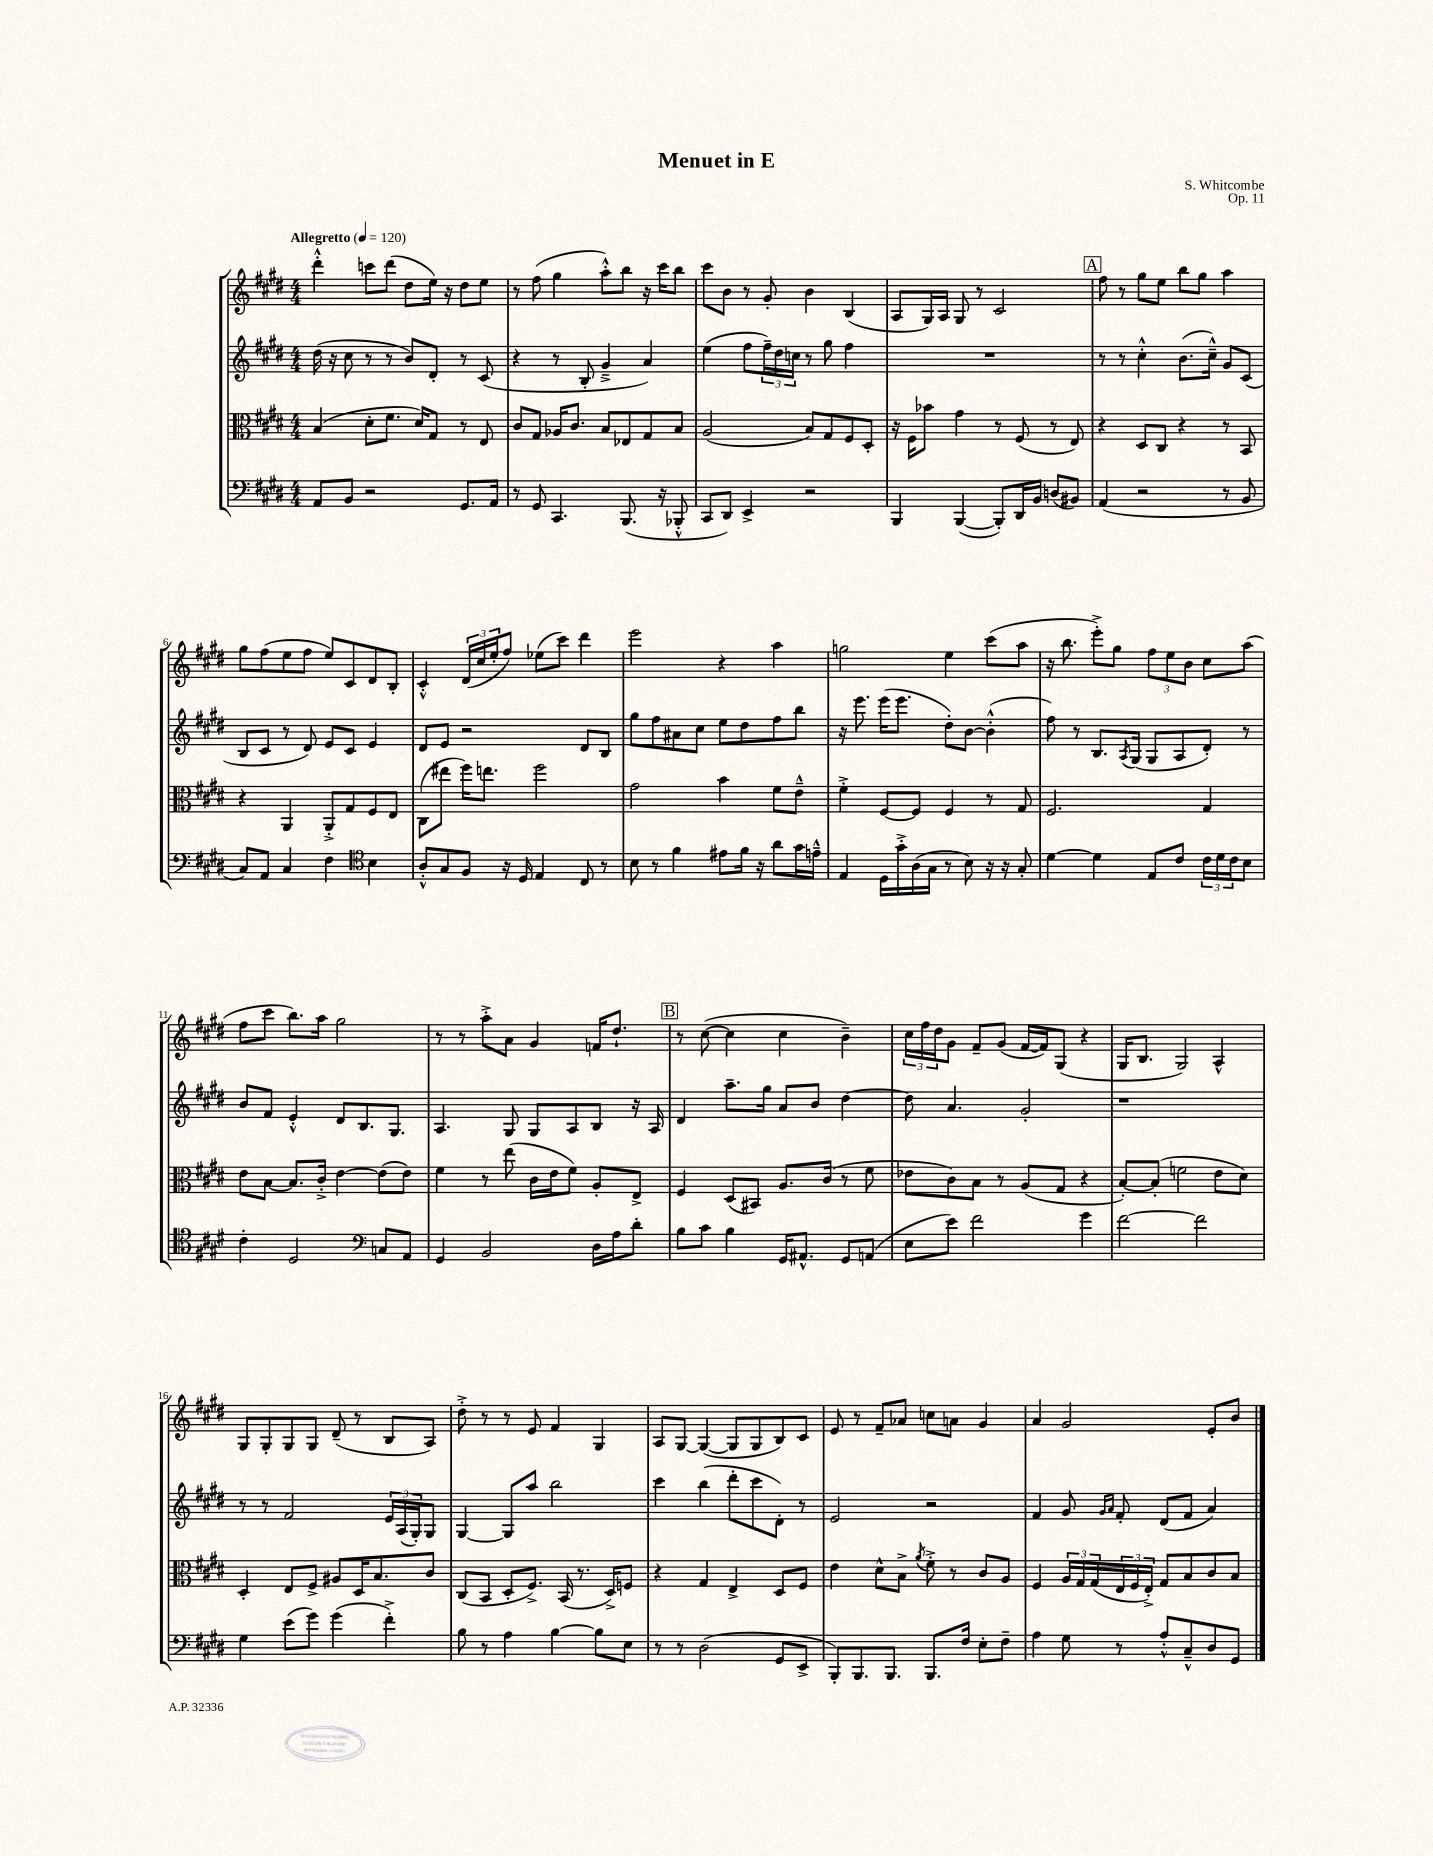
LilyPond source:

\header { title = "Menuet in E" composer = "S. Whitcombe" opus = "Op. 11" }
<<
\new StaffGroup <<
\new Staff = "s0" {
    \clef treble \key e \major \numericTimeSignature \time 4/4 \tempo "Allegretto" 4 = 120
    dis'''4-.-^ c'''8 dis'''8( dis''8 e''16) r16 dis''8 e''8 |
    r8 fis''8( gis''4 a''8-.-^) b''8 r16 cis'''16 b''8 |
    cis'''8 b'8 r8 gis'8-. b'4 b4( |
    a8 gis16) a16 gis8 r8 cis'2 |
    \mark \markup { \box "A" } fis''8 r8 gis''8 e''8 b''8 gis''8 a''4 |
    gis''8 fis''8( e''8 fis''8 e''8) cis'8 dis'8 b8-. |
    cis'4-.-^ \tuplet 3/2 { dis'16( cis''16 e''16-. } fis''8) ees''8( cis'''8) dis'''4 |
    e'''2 r4 a''4 |
    g''2 e''4 cis'''8( a''8 |
    r16 b''8. e'''8-.->) gis''8 \tuplet 3/2 { fis''8 e''8 b'8 } cis''8 a''8( |
    fis''8 cis'''8 b''8.) a''16 gis''2 |
    r8 r8 a''8-.-> a'8 gis'4 f'16 dis''8.-! |
    \mark \markup { \box "B" } r8 cis''8~( cis''4 cis''4 b'4--) |
    \tuplet 3/2 { cis''16 fis''16 dis''16 } gis'8 fis'8-- gis'8( fis'16~ fis'16) gis8( r4 |
    gis16 b8. gis2) a4-^ |
    gis8 gis8-. gis8 gis8 dis'8--( r8 b8 a8) |
    dis''8-.-> r8 r8 e'8 fis'4 gis4 |
    a8 gis8~ gis4~( gis8 gis8 b8) cis'8 |
    e'8 r8 fis'8-- aes'8 c''8 a'8 gis'4 |
    a'4 gis'2 e'8-. b'8 \bar "|." |
}
\new Staff = "s1" {
    \clef treble \key e \major \numericTimeSignature \time 4/4
    dis''16( r16 cis''8 r8 r8 b'8) dis'8-. r8 cis'8( |
    r4 r8 b8-. gis'4---> a'4) |
    e''4( fis''8 \tuplet 3/2 { fis''16--) dis''16 c''16 } r8 gis''8 fis''4 |
    R1 |
    \mark \markup { \box "A" } r8 r8 cis''4-.-^ b'8.( cis''16---^) gis'8 cis'8( |
    b8 cis'8 r8 dis'8) e'8 cis'8 e'4 |
    dis'8 e'8 r2 dis'8 b8 |
    gis''8 fis''8 ais'8 cis''8 e''8 dis''8 fis''8 b''8 |
    r16 e'''8. e'''16( e'''8. dis''8-.) b'8~ b'4-.-^( |
    fis''8) r8 b8. \acciaccatura { a8 } gis16( gis8 a8 dis'8-.) r8 |
    b'8 fis'8 e'4-.-^ dis'8 b8. gis8. |
    a4. gis8 gis8 a8 b8 r16 a16 |
    \mark \markup { \box "B" } dis'4 a''8.-- gis''16 a'8 b'8 dis''4~ |
    dis''8 a'4. gis'2-. |
    r1 |
    r8 r8 fis'2 \tuplet 3/2 { e'16 a16( gis16-.) } gis8 |
    gis4~ gis8 a''8 b''2 |
    cis'''4 b''4( dis'''8-. cis'''8 dis'8-.) r8 |
    e'2 r2 |
    fis'4 gis'8 \grace { gis'16 a'16 } fis'8-. dis'8( fis'8 a'4) \bar "|." |
}
\new Staff = "s2" {
    \clef alto \key e \major \numericTimeSignature \time 4/4
    b4( dis'8-. fis'8. dis'16) gis8 r8 e8 |
    cis'8 gis8 aes16 cis'8. b8 ees8 gis8 b8 |
    a2( b8) gis8 fis8 dis8-. |
    r16 fis16 bes'8 gis'4 r8 fis8( r8 e8) |
    \mark \markup { \box "A" } r4 dis8 cis8 r4 r8 b,8 |
    r4 a,4 a,8-.-> gis8 fis8 e8 |
    cis8( eis''8 fis''16) e''8. fis''2 |
    gis'2 b'4 fis'8 e'8---^ |
    fis'4-.-> fis8~ fis8 fis4 r8 gis8 |
    fis2. gis4 |
    e'8 b8~ b8. cis'16-.-> e'4~ e'8( e'8) |
    fis'4 r8 e''8( cis'16 e'16 fis'8) a8-. e8-> |
    \mark \markup { \box "B" } fis4 dis8( bis,8) a8. cis'16( r8 fis'8 |
    ees'8 cis'8) b8 r8 a8( gis8 r4 |
    b8~-.) b8-.( f'2 e'8 dis'8) |
    dis4-. e8 fis8-> ais8 dis16 b8. cis'8 |
    cis8( b,8 dis8-. fis8.->) b,16( r8. dis16->) f8 |
    r4 gis4 e4-> dis8 fis8 |
    e'4 dis'8-^ b8-> \acciaccatura { a'8 } fis'8-.-> r8 cis'8 a8 |
    fis4 \tuplet 3/2 { a16 gis16 gis16( } \tuplet 3/2 { e16 fis16 e16-.->) } gis8 b8 cis'8 b8 \bar "|." |
}
\new Staff = "s3" {
    \clef bass \key e \major \numericTimeSignature \time 4/4
    a,8 b,8 r2 gis,8. a,16 |
    r8 gis,8 cis,4. b,,8.( r16 bes,,8-.-^ |
    cis,8 dis,8) e,4-> r2 |
    b,,4 b,,4~( b,,8-.) dis,16 b,16 d8( bis,8) |
    \mark \markup { \box "A" } a,4( r2 r8 b,8 |
    cis8) a,8 cis4 fis4 \clef tenor b4 |
    a8-.-^ gis8 fis8 r16 dis16 e4 cis8 r8 |
    b8 r8 fis'4 eis'8 fis'16 r16 a'8 gis'16 e'16---^ |
    e4 dis16 gis'16-.-> a16( gis16 r8 b8) r16 r16 gis8-. |
    dis'4~ dis'4 e8 cis'8 \tuplet 3/2 { cis'16 dis'16 cis'16 } b8 |
    cis'4-. dis2 \clef bass c8 a,8 |
    gis,4 b,2 dis16 a16 dis'8-. |
    \mark \markup { \box "B" } b8 cis'8 b4 gis,16 ais,8.-^ gis,8 a,8( |
    e8 e'8) fis'2 gis'4 |
    fis'2~ fis'2 |
    gis4 e'8( gis'8) gis'4( fis'4-.->) |
    b8 r8 a4 b4~ b8 e8 |
    r8 r8 dis2( gis,8 e,8-> |
    b,,8-.) b,,8. b,,8. b,,8. fis16 e8-. fis8-- |
    a4 gis8 r8 a8-.-^ cis8---^ dis8 gis,8 \bar "|." |
}
>>
>>
